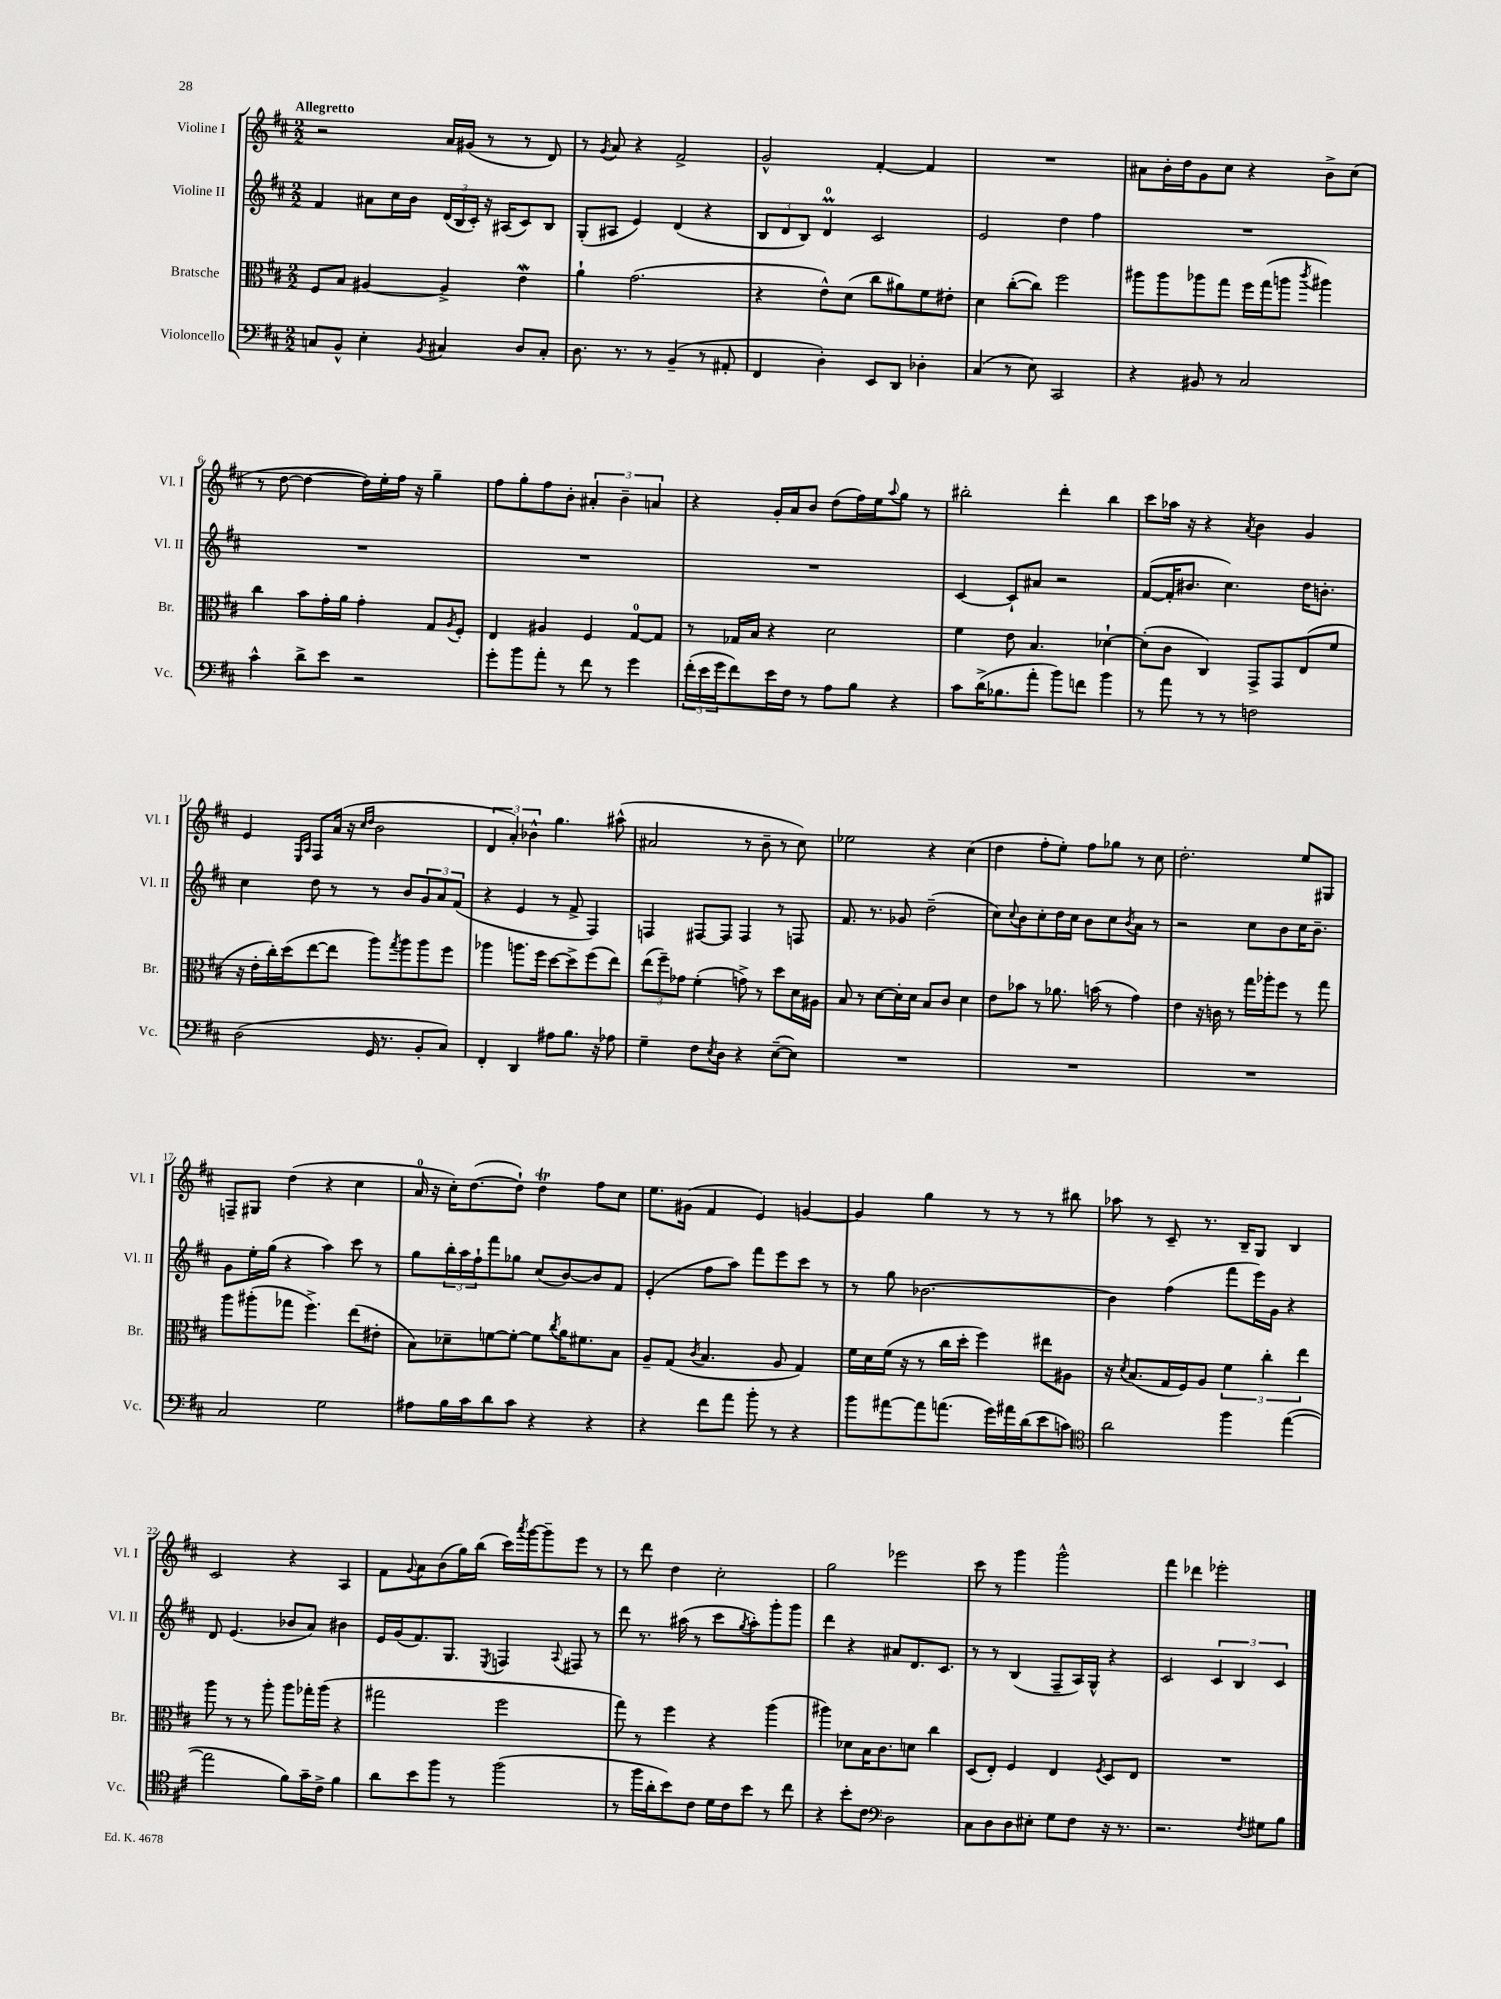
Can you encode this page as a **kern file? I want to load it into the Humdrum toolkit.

**kern	**kern	**kern	**kern
*staff4	*staff3	*staff2	*staff1
*clefF4	*clefC3	*clefG2	*clefG2
*k[f#c#]	*k[f#c#]	*k[f#c#]	*k[f#c#]
*M2/2	*M2/2	*M2/2	*M2/2
8C	8F#	4f#	2r
8BB^^	8B	.	.
4E'	[4A#	8a#	.
.	.	16cc#	.
.	.	16b	.
8qBB	.	.	.
4C#	4A#^]	(24d	16a
.	.	24B	.
.	.	.	(16g#
.	.	24c#')	.
.	.	16r	8r
.	.	(16A#	.
8D	4e	8c#)	8r
8C#'	.	8B	8d)
=	=	=	=
8.D	4a`	(8G'	8r
.	.	.	8qg
.	.	8A#	8a
8.r	.	.	.
.	(2.g	4e)	4r
8r	.	.	.
(4BB~	.	(4d	2f#^
8r	.	4r	.
8AA#'	.	.	.
=	=	=	=
4FF#	4r	12B	2g^^
.	.	12d	.
.	.	12B)	.
4D')	8e^^)	4d	.
.	(8d	.	.
8EE	8cc#	2c#	[4f#'
8DD	8a#)	.	.
4D-'	8f#	.	4f#]
.	8e#'	.	.
=	=	=	=
(4C#	4d	2e	1r
8r	([8cc#'	.	.
8E)	8cc#])	.	.
2CC#	2ff#	4dd	.
.	.	4ff#	.
=	=	=	=
4r	8aa#	1r	8a#
.	8aa#	.	16b'
.	.	.	16dd
8BB#	8aa-	.	8g
8r	8gg	.	8cc#
2C#	16ff#	.	4r
.	(16gg	.	.
.	8aa	.	.
.	8qccc#	.	.
.	4aa#)	.	8b^
.	.	.	(8cc#
=	=	=	=
4c#^^	4cc#	1r	8r
.	.	.	[8dd
8d^	8b	.	4dd_
8e	16g'	.	.
.	16a	.	.
2r	4g'	.	16dd])
.	.	.	16ee'
.	.	.	16ff#
.	.	.	16r
.	8G	.	4gg~
.	8qA	.	.
.	8F#'	.	.
=	=	=	=
8g'	4E	1r	8ff#
8b	.	.	8gg'
8a'	4A#	.	8ff#
8r	.	.	8b'
8f#	4F#	.	6a#'
8r	.	.	.
.	.	.	6b~
4g	[8G	.	.
.	.	.	6a
.	8G]	.	.
=	=	=	=
(24f#'	8r	1r	4r
24e	.	.	.
24g	.	.	.
8f#)	16G-	.	.
.	16B	.	.
16e	4r	.	16g'
16F#	.	.	16a
8r	.	.	8b
8A	2d	.	(8dd
8B	.	.	16ff#)
.	.	.	16ee
.	.	.	8qqaa
4r	.	.	8gg
.	.	.	8r
=	=	=	=
8c#	4f#	[4c#	2bb#'
(16d^	.	.	.
8.B-	.	.	.
.	8e	8c#`]	.
8a'	4.B	8a#	.
8b)	.	2r	4ddd'
8f	.	.	.
4b	[4d-`	.	4bb#
=	=	=	=
8r	(8d-']	([8f#	8ccc#
8a	8c#	16f#']	16aa-
.	.	8.b#	16r
8r	4C#)	.	4r
8r	.	4.cc#)	.
.	.	.	8qa
2F	8GG^	.	4b
.	8GG	.	.
.	(8E	16dd	4g
.	.	8.b'	.
.	8f#	.	.
=	=	=	=
(2D	16r	4cc#	4e
.	16e'	.	.
.	16cc#')	.	.
.	(16dd	.	.
.	.	.	16qqE
.	.	.	16qqA
.	[8ee	8dd	8F#
.	8ee]	8r	(16a
.	.	.	16r
.	.	.	16qqcc#
.	.	.	16qqdd
16GG	8aa)	8r	2b
8.r	.	.	.
.	8qgg	.	.
.	8aa	8b	.
8BB'	8aa	12g	.
.	.	12a	.
8C#)	8ff#	.	.
.	.	(12f#	.
=	=	=	=
4FF#'	4aa-	4r	6d
.	.	.	6a')
4DD	8.aa	4e	.
.	.	.	6b-^^
.	16ff#	.	.
8A#	[8dd	8r	4.gg
8.B	8dd^]	8f#^	.
.	(8ff#	4F#)	.
16r	.	.	.
8A-	8ee)	.	(8aa#^^
=	=	=	=
4G~	(12ee	4F	2a#
.	12ff#~)	.	.
.	12g-	.	.
8F#	(4f#'	[8F#	.
8qE	.	.	.
8D	.	8F#]	.
4r	8g^)	4F#	8r
.	8r	.	8b~
([8E~	8dd	8r	8r
8E])	16d	8F	8cc#)
.	16A#	.	.
=	=	=	=
1r	8B	8.f#	2ee-
.	8r	.	.
.	.	8.r	.
.	[8d	.	.
.	16d']	8g-	.
.	16d	.	.
.	8B	(2dd~	4r
.	8c#	.	.
.	4d	.	(4cc#
=	=	=	=
1r	8e	8cc#)	4dd
.	.	8qqcc#	.
.	8b-	8b	.
.	8r	8cc#'	8ff#'
.	8.a-	16dd	8ee')
.	.	16cc#	.
.	.	8b	8ff#
.	(16b	.	.
.	8r	8cc#	8gg-
.	.	8qb	.
.	4g)	8a	8r
.	.	8r	8cc#
=	=	=	=
1r	4e	2r	2.dd'
.	16r	.	.
.	16c	.	.
.	8r	.	.
.	16gg	8cc#	.
.	16aa-'	.	.
.	8ff#	8b	.
.	8r	16cc#	8ee
.	.	8.b~	.
.	8gg	.	8G#
=	=	=	=
2C#	8aa	8g	8F~
.	(8aa#'	16ee'	8G#
.	.	(16gg	.
.	8gg-	4r	(4dd
.	4.ff#^)	.	.
2G	.	4aa)	4r
.	(8ee	8ccc#	4cc#
.	8e#'	8r	.
=	=	=	=
8A#	8B)	8gg	16a
.	.	.	16r
16B	8d-~	24bb'	16cc#')
.	.	24aa	.
16c#	.	.	([8.dd
.	.	24ff#`	.
8d	[8f	8fff#	.
8c#	8f'_	8gg-	8dd`])
4r	8f]	(8cc#	4dd
.	8qcc#	.	.
.	16a	[8b)	.
.	8.f#	.	.
4r	.	8b]	8ff#
.	8B	8f#	8cc#
=	=	=	=
4r	8A~	(4e'	8.ee
.	(8G	.	.
.	.	.	(16g#
.	8qc#	.	.
8f#	4.B	8ff#	4f#
8a	.	8aa)	.
8b'	.	8fff#	4e)
8r	8A	8eee	.
4r	4G)	8ccc#	[4g
.	.	8r	.
=	=	=	=
8b	16f#	8r	4g]
.	16d	.	.
[8a#	(16f#	8gg	.
.	16r	.	.
8a#]	8r	[2.b-	4gg
(8.a	16cc#	.	.
.	16dd'	.	.
.	4ff#)	.	8r
16g)	.	.	.
16a#	.	.	8r
(16d	.	.	.
8e	8ee#	.	8r
8c)	8A#	.	8bb#
=	=	=	=
*clefC4	*	*	*
2a	16r	4b-]	8aa-
.	8qd	.	.
.	(8.B	.	.
.	.	.	8r
.	16G	(4ff#	8c#~
.	16F#)	.	.
.	8A	.	8.r
4ff#	6f#	8fff#	.
.	.	.	16B~
.	.	16eee)	8G
.	6cc#'	.	.
.	.	16g	.
([4ee	.	4r	4B
.	6ee	.	.
=	=	=	=
2ee]	8aa	8d	2c#
.	8r	(4.e	.
.	8r	.	.
.	8aa'	.	.
8f#)	8aa	8b-	4r
16g~	16gg-'	8a)	.
16c#^	(16aa	.	.
4f#	4r	4b#	4A
=	=	=	=
8a	2gg#	16e	8f#
.	.	(16g	.
.	.	.	8qqg
8b	.	8.f#)	8a
8ff#	.	.	(8b
.	.	8.G	.
8r	.	.	16gg)
.	.	.	(16bb
.	.	8qE	.
(2ff#	2ff#	4F	16ccc#)
.	.	.	8qaaa
.	.	.	[16ggg
.	.	.	8ggg~]
.	.	8qqA	.
.	.	8F#	8eee
.	.	8r	8r
=	=	=	=
8r	8gg)	8ddd	8r
16ff#	8r	8.r	8ddd
16a'	.	.	.
8b)	4ff#	.	4dd
.	.	(16aa#	.
8c#	.	8r	.
16d	4r	8ccc#	2cc#'
16c#	.	.	.
.	.	8qgg	.
8b	.	8aa#')	.
8r	(4aa	8ggg'	.
8cc#	.	8ggg	.
=	=	=	=
4r	4aa#)	4ddd	2gg
8b'	8d-	4r	.
8c#	16B	.	.
.	8.c#	.	.
*clefF4	*	*	*
2D	.	8a#	2eee-
.	8d	8.d	.
.	4cc#	.	.
.	.	8.c#	.
=	=	=	=
8C#	(8D	8r	8ccc#
8D	8E')	8r	8r
8D	4F#	(4B	4ggg
8E#'	.	.	.
8G	4E	8F#~	2ggg^^
8F#	.	16A)	.
.	.	16G^^	.
.	8qF#	.	.
16r	8D	4r	.
8.r	.	.	.
.	8E	.	.
=	=	=	=
2.r	1r	2c#	4fff#
.	.	.	4ddd-
.	.	6c#	2eee-'
.	.	6B	.
8qF#	.	.	.
8G#	.	.	.
.	.	6c#	.
8B	.	.	.
==	==	==	==
*-	*-	*-	*-
